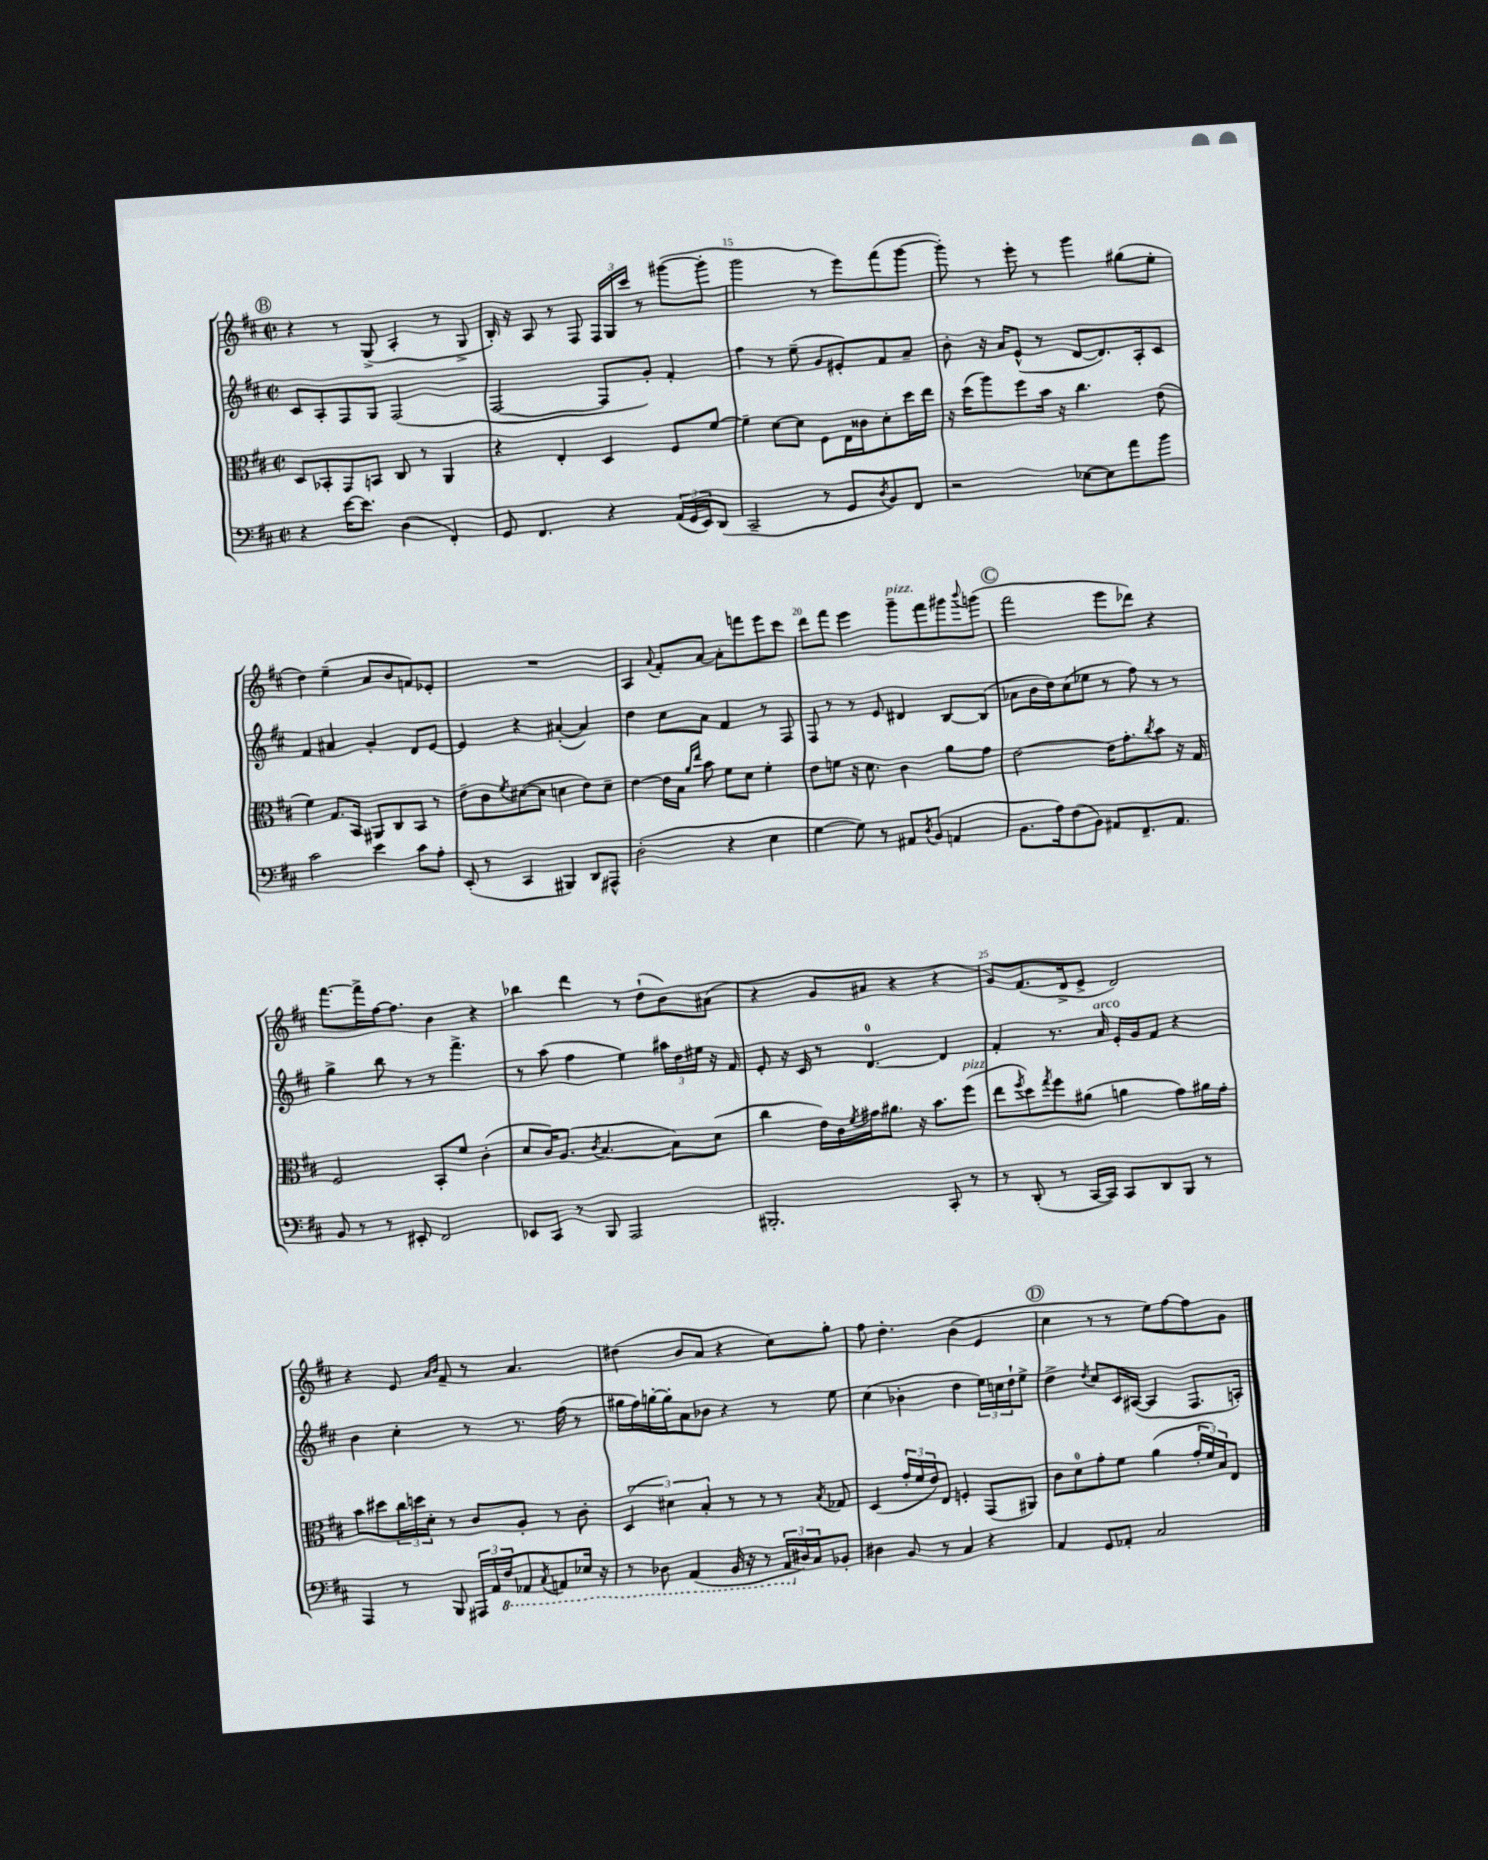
<<
\new StaffGroup <<
\new Staff = "s0" {
    \clef treble \key d \major \defaultTimeSignature \time 2/2
    \mark \markup { \circle "B" } r4 r8 g8->( a4-. r8 g8-> |
    b16-.) r16 a8 r8 fis8 \tuplet 3/2 { fis16 g16 cis'''16 } r8 gis'''8~( gis'''8-. |
    g'''2 r8 e'''8) fis'''8( g'''8~ |
    g'''8-.) r8 e'''8-. r8 g'''4 gis''8( e''8-. |
    d''4) e''4--( a'8 b'8 f'8) ees'8-. |
    R1 |
    a4 \appoggiatura { a'8 } fis'8-. a'8~ a'8-. f'''8 e'''8 cis'''8 |
    d'''8 fis'''8 e'''4 g'''8--^\markup { \italic "pizz." } fis'''8 gis'''8 \appoggiatura { b'''8 } g'''8( |
    \mark \markup { \circle "C" } fis'''2 e'''8 des'''8) r4 |
    fis'''8.~ fis'''16-> fis''16~ fis''8. b'4 r4 |
    bes''4 d'''4 r8 d''8-!( b'8) ais'8( |
    r4 g'8 ais'8 r4 r4 |
    g'8) fis'8.( d'16-> e'8-> d'2) |
    r4 e'8 \grace { a'16 b'16 } fis'8-- r8 a'4. |
    dis''4( b'8 a'8 r4 cis''8) g''8-. |
    fis''8 d''4.-. b'4( e'4 |
    \mark \markup { \circle "D" } cis''4 r8 r8 e''8) fis''8~ fis''8 g'8 \bar "|." |
}
\new Staff = "s1" {
    \clef treble \key d \major \defaultTimeSignature \time 2/2
    \mark \markup { \circle "B" } cis'8 a8-. fis8 g8 fis2( |
    fis2~ fis8 g'8-.) fis'4-. |
    fis''4 r8 e''8--( g'8 eis'8-.) fis'8 a'8-- |
    b'8-. r16 a'16 e'8-^( r8 d'8~ d'8.) a16-. cis'8 |
    fis'4 ais'4 g'4-. d'8 e'8~ |
    e'4 r4 ais'4~-.( ais'4) |
    d''4 cis''8 a'8 fis'4 r8 fis8 |
    fis8 r8 r8 e'8 dis'4 b8~ b8( |
    \mark \markup { \circle "C" } aes'8 b'16 d''16) cis''8( ees''8 r8 fis''8) r8 r8 |
    g''4-> b''8 r8 r8 fis'''4.-> |
    r8 a''8( fis''4 e''4) \tuplet 3/2 { ais''16 d''16 eis''16 } r16 fis'16 |
    e'8-. r16 cis'16 r8 d'4.-0~ d'4 |
    fis'4-. r8. a'16^\markup { \italic "arco" } e'16-. g'16 fis'8 r4 |
    b'4 cis''4-. r8 r8. fis''16( r8 |
    gis''16 fis''16) g''16~-. g''16-. a'8 bes'8 r4 r8 e''8 |
    cis''4( bes'4-. d''4 \tuplet 3/2 { e''16) c''16 d''16-! } e''8-> |
    \mark \markup { \circle "D" } d''4-> \acciaccatura { d''8 } cis''8 cis'16 ais16~( ais4 fis8. a16-.) \bar "|." |
}
\new Staff = "s2" {
    \clef alto \key d \major \defaultTimeSignature \time 2/2
    \mark \markup { \circle "B" } d8 bes,8-. g,8 b,8 cis8 r8 a,4 |
    r4 e4-. d4 fis8 fis'8~ |
    fis'4-- d'8~ d'8 fis8 e16 cisis'16 d'8-. d''16 e''16 |
    r16 d''16( a''8) fis''8 b'16 r16 cis''4. e'8( |
    fis'4) g8. b,16 ais,8 cis8 b,8 r8 |
    e'8-- cis'8 \acciaccatura { fis'8 } dis'8~( dis'8 d'4 e'8) d'8-- |
    e'4~ e'16 b16 \grace { a'16 e''16 } b'8 fis'8 d'8 fis'4-. |
    e'8 f'8 r16 d'8. cis'4 a'8 g'8 |
    \mark \markup { \circle "C" } e'2~ e'16 g'8.-. \acciaccatura { cis''8 } b'8 r16 g16 |
    fis2 b,8-. fis'8 cis'4-.( |
    d'8 cis'16) a8.( \acciaccatura { cis'8 } b4.~ b8) d'8( |
    cis''4 e'16) cis'16 \acciaccatura { fis'8 } gis'16 ais'8. r16 b'8. fis''8^\markup { \italic "pizz." }( |
    e''8 \acciaccatura { fis''8 } d''8) \acciaccatura { g''8 } fis''8 ais'8( a'4 g'8) ais'16 g'16-. |
    b'8 dis''8 \tuplet 3/2 { cis''16 d''16 d'16-. } r8 cis'8 a8-. r8 cis'8-. |
    \tuplet 3/2 { d4( dis'4) b4-. } r8 r8 r8 \acciaccatura { b8 } ges8 |
    d4( \tuplet 3/2 { g'16-. fis'16 e'16) } e8 f4-. g,8( ais,8) |
    \mark \markup { \circle "D" } cis'8 d'8-0 g'8-. fis'8 a'4( \tuplet 3/2 { g'16-. fis'16) b16 } e8 \bar "|." |
}
\new Staff = "s3" {
    \clef bass \key d \major \defaultTimeSignature \time 2/2
    \mark \markup { \circle "B" } r4 e'16~ e'8. d4( fis,4-.) |
    g,8 fis,4. r4 \tuplet 3/2 { a,16( g,16 e,16) } d,8( |
    cis,2-- r8 g,8 \acciaccatura { d8 } b,8) fis,8 |
    r2 ees8~ ees8 a'8 b'8 |
    cis'2 e'4 cis'8 a8-. |
    e,8-.( r8 cis,4 bis,,4) d,8 ais,,8-^ |
    d2-.( r4 e4 |
    g4~ g8) r8 ais,8 \acciaccatura { d8 } b,8( a,4 |
    \mark \markup { \circle "C" } b,8. a16) fis8( b,8) ais,8 fis,8.-- ais,8. |
    b,8 r8 r8 eis,8-. fis,2 |
    ees,8 cis,8 r8 b,,8 a,,2 |
    bis,,2.-. cis,8-. r8 |
    r8 d,8-.( r8 cis,16~ cis,16) cis,8 d,8 b,,8 r8 |
    a,,4 r8 b,,8 \tuplet 3/2 { ais,,16 a,16 \ottava #-1 fis,16 } aes,,8 \acciaccatura { cis,8 } a,,8 ees,16 r16 |
    r8 des,8 a,,4( b,,16 r16 r8 \tuplet 3/2 { a,,16 \ottava #0 dis16) cis16 } bes,8-. |
    dis4 b,8 r8 cis4 r4 |
    \mark \markup { \circle "D" } a,4 g,8 aes,8-. cis2 \bar "|." |
}
>>
>>
\layout { \context { \Score currentBarNumber = #13 \override BarNumber.break-visibility = ##(#f #t #t) barNumberVisibility = #(every-nth-bar-number-visible 5) } }
